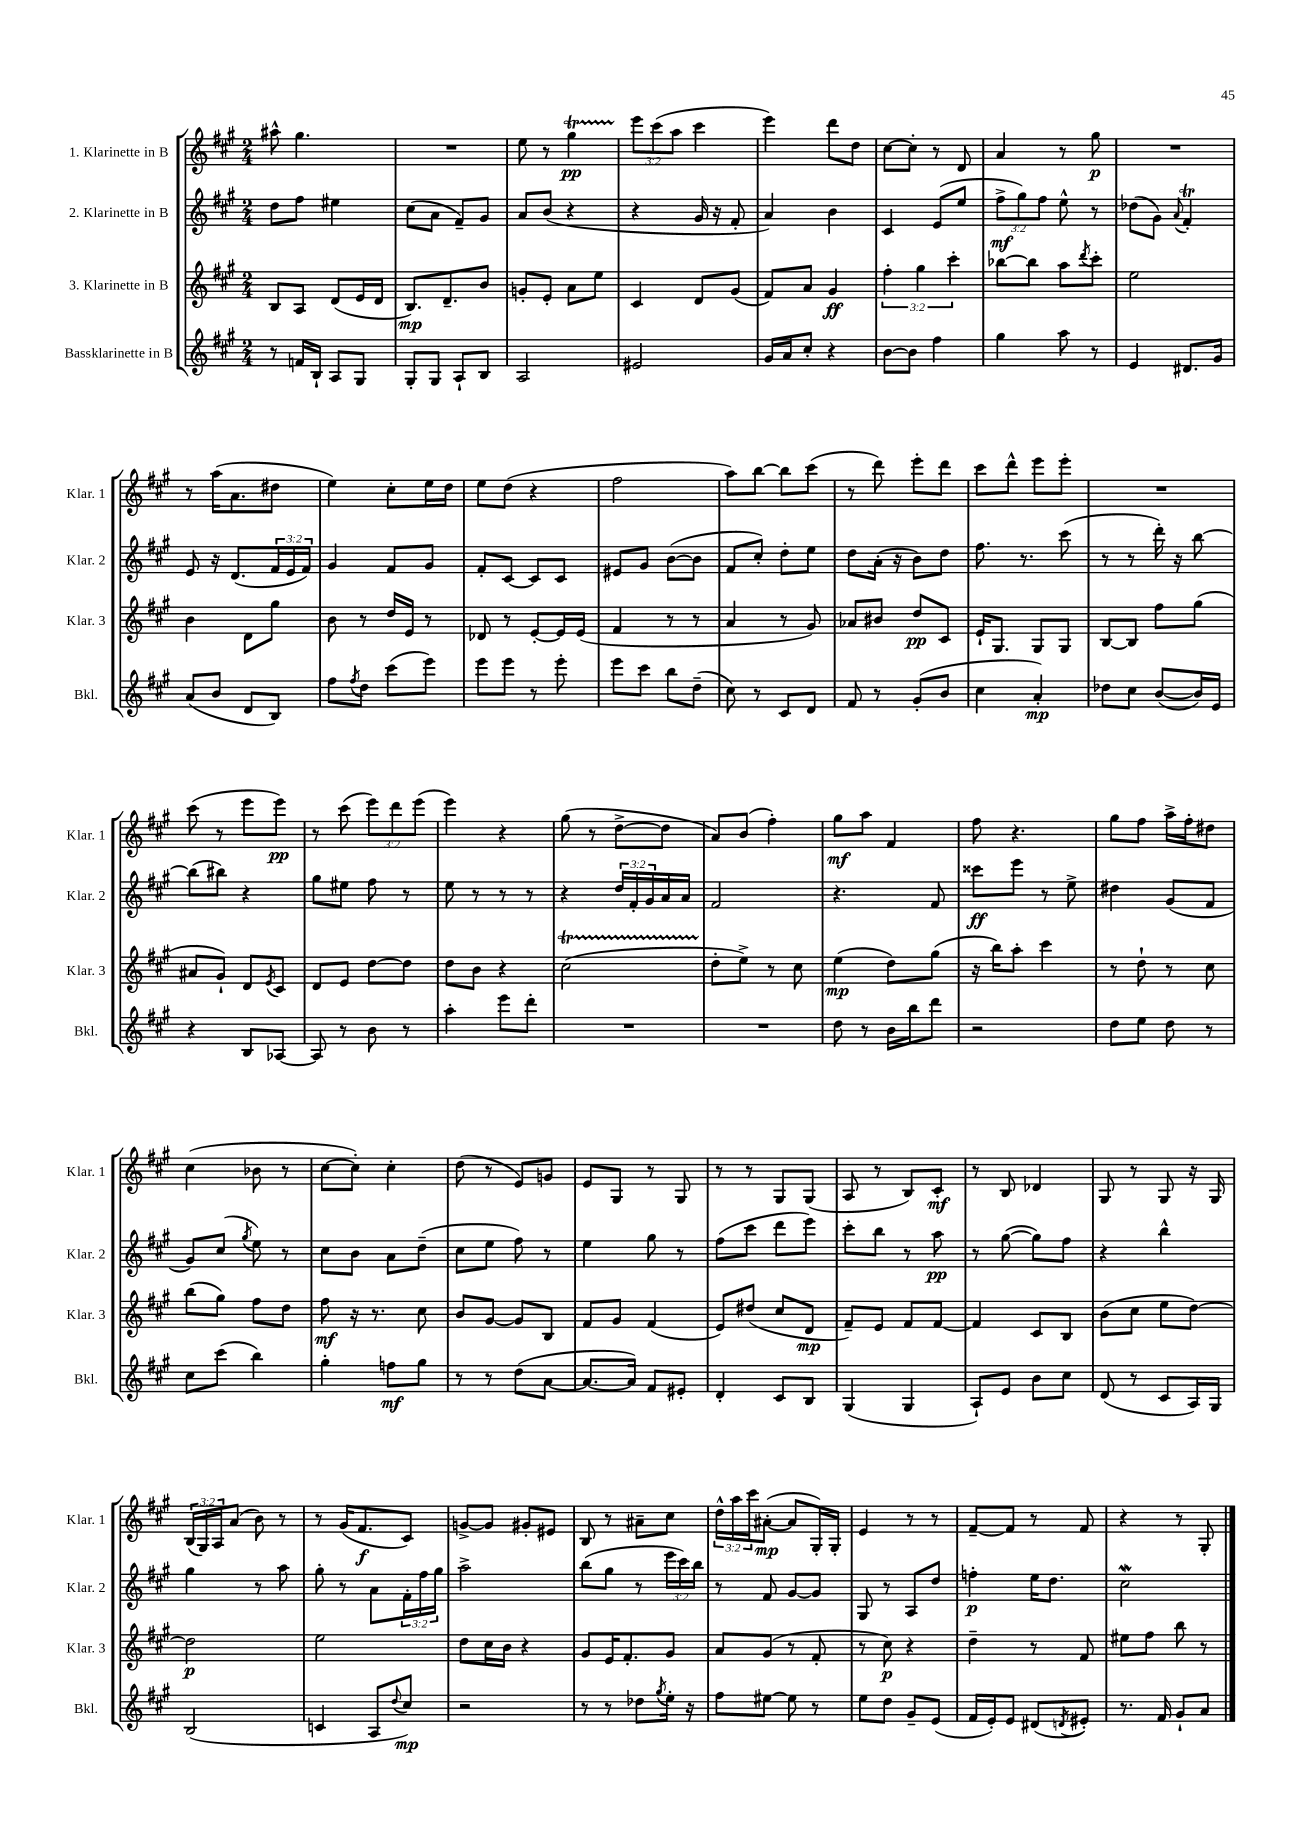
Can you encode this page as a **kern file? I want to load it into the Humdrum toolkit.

**kern	**kern	**kern	**kern
*staff4	*staff3	*staff2	*staff1
*clefG2	*clefG2	*clefG2	*clefG2
*k[f#c#g#]	*k[f#c#g#]	*k[f#c#g#]	*k[f#c#g#]
*M2/4	*M2/4	*M2/4	*M2/4
8r	8B	8dd	8aa#^^
16f	8A	8ff#	4.gg#
16B`	.	.	.
8A	(8d	4ee#	.
8G#	16e	.	.
.	16d	.	.
=	=	=	=
8G#'	8.B)	(8cc#	2r
8G#	.	8a	.
.	8.d~	.	.
8A`	.	8f#~)	.
8B	8b	8g#	.
=	=	=	=
2A	8g'	8a	8ee
.	8e'	(8b	8r
.	8a	4r	4gg#
.	8ee	.	.
=	=	=	=
2e#	4c#	4r	12eee
.	.	.	(12ccc#
.	.	.	12aa
.	8d	16g#	4ccc#
.	.	16r	.
.	(8g#	8f#'	.
=	=	=	=
16g#	8f#)	4a)	4eee)
16a	.	.	.
8cc#'	8a	.	.
4r	4g#	4b	8ddd
.	.	.	8dd
=	=	=	=
[8b	6ff#'	4c#	[8cc#
8b]	.	.	8cc#']
.	6gg#	.	.
4ff#	.	(8e	8r
.	6ccc#'	.	.
.	.	8ee	8d
=	=	=	=
4gg#	[8bb-	12ff#^	4a
.	.	12gg#)	.
.	8bb-]	.	.
.	.	12ff#	.
8aa	8aa	8ee^^	8r
.	8qddd	.	.
8r	8ccc#'	8r	8gg#
=	=	=	=
4e	2ee	(8dd-	2r
.	.	8g#)	.
.	.	8qqa	.
8.d#	.	4f#'	.
16g#	.	.	.
=	=	=	=
(8a	4b	8e	8r
8b	.	16r	(16aa
.	.	(8.d	8.a
8d	8d	.	.
8B)	8gg#	24f#	8dd#
.	.	24e	.
.	.	24f#)	.
=	=	=	=
8ff#	8b	4g#	4ee)
8qff#	.	.	.
8dd	8r	.	.
(8ccc#	16dd	8f#	8cc#'
.	16e	.	.
8eee)	8r	8g#	16ee
.	.	.	16dd
=	=	=	=
8eee	8d-	8f#'	8ee
8eee	8r	[8c#	(8dd
8r	[8e'	8c#]	4r
8eee'	16e]	8c#	.
.	(16e	.	.
=	=	=	=
8eee	4f#	8e#	2ff#
8ccc#	.	8g#	.
8bb	8r	([8b	.
(8dd~	8r	8b]	.
=	=	=	=
8cc#)	4a	8f#	8aa)
8r	.	8cc#')	[8bb
8c#	8r	8dd'	8bb]
8d	8g#)	8ee	(8ccc#
=	=	=	=
8f#	8a-	8dd	8r
8r	8b#	(16a'	8ddd)
.	.	16r	.
(8g#'	8dd	8b)	8eee'
8b	8c#	8dd	8ddd
=	=	=	=
4cc#	16e`	8.ff#	8ccc#
.	8.G#	.	.
.	.	.	8ddd^^
.	.	8.r	.
4a')	8G#	.	8eee
.	8G#	(8ccc#	8eee'
=	=	=	=
8dd-	[8B	8r	2r
8cc#	8B]	8r	.
([8b	8ff#	16ddd')	.
.	.	16r	.
16b])	(8gg#	[8bb	.
16e	.	.	.
=	=	=	=
4r	8a#	(8bb]	(8ccc#
.	8g#`)	8bb#)	8r
8B	8d	4r	8eee
.	8qe	.	.
[8A-	8c#	.	8eee)
=	=	=	=
8A-]	8d	8gg#	8r
8r	8e	8ee#	(8ccc#
8b	[8dd	8ff#	12eee)
.	.	.	12ddd
8r	8dd]	8r	.
.	.	.	(12eee
=	=	=	=
4aa'	8dd	8ee	4eee)
.	8b	8r	.
8eee	4r	8r	4r
8ddd'	.	8r	.
=	=	=	=
2r	(2cc#	4r	(8gg#
.	.	.	8r
.	.	24dd	[8dd^
.	.	24f#'	.
.	.	24g#	.
.	.	16a	8dd]
.	.	16a	.
=	=	=	=
2r	8dd'	2f#	8a)
.	8ee^)	.	(8b
.	8r	.	4ff#')
.	8cc#	.	.
=	=	=	=
8dd	(4ee	4.r	8gg#
8r	.	.	8aa
16b	8dd)	.	4f#
16bb	.	.	.
8ddd	(8gg#	8f#	.
=	=	=	=
2r	16r	8ccc##	8ff#
.	16bb)	.	.
.	8aa'	8eee	4.r
.	4ccc#	8r	.
.	.	8ee^	.
=	=	=	=
8dd	8r	4dd#	8gg#
8ee	8dd`	.	8ff#
8dd	8r	(8g#	16aa^
.	.	.	16ff#'
8r	8cc#	8f#	8dd#
=	=	=	=
8cc#	(8bb	8g#)	(4cc#
(8ccc#	8gg#)	(8cc#	.
.	.	8qgg#	.
4bb)	8ff#	8ee)	8b-
.	8dd	8r	8r
=	=	=	=
4gg#'	8ff#	8cc#	[8cc#
.	16r	8b	8cc#'])
.	8.r	.	.
8ff	.	8a	4cc#'
8gg#	8cc#	(8dd~	.
=	=	=	=
8r	8b	8cc#	(8dd
8r	[8g#	8ee	8r
(8dd	8g#]	8ff#)	8e)
[8a	8B	8r	8g
=	=	=	=
8.a_	8f#	4ee	8e
.	8g#	.	8G#
16a])	.	.	.
8f#	(4f#	8gg#	8r
8e#'	.	8r	8G#
=	=	=	=
4d'	8e)	(8ff#	8r
.	(8dd#	8ccc#	8r
8c#	8cc#	8ddd	8G#
8B	8d	8eee)	(8G#
=	=	=	=
(4G#	8f#~)	8ccc#'	8A
.	8e	8bb	8r
4G#	8f#	8r	8B)
.	[8f#	8aa	8c#'
=	=	=	=
8A`)	4f#]	8r	8r
8e	.	([8gg#	8B
8b	8c#	8gg#])	4d-
8cc#	8B	8ff#	.
=	=	=	=
(8d	(8b	4r	8G#
8r	8cc#	.	8r
8c#	8ee	4bb^^	8G#
16A)	[8dd)	.	16r
16G#	.	.	16G#
=	=	=	=
(2B	2dd]	4gg#	(24B
.	.	.	24G#)
.	.	.	24A
.	.	.	(8a
.	.	8r	8b)
.	.	8aa	8r
=	=	=	=
4c	2ee	8gg#'	8r
.	.	8r	(16g#
.	.	.	8.f#
8A	.	8a	.
8qqdd	.	.	.
8cc#)	.	24f#'	8c#)
.	.	24ff#	.
.	.	24gg#	.
=	=	=	=
2r	8dd	2aa^	[8g^
.	16cc#	.	8g]
.	16b	.	.
.	4r	.	8g#'
.	.	.	8e#
=	=	=	=
8r	8g#	(8bb	8B
8r	16e	8gg#	8r
.	8.f#'	.	.
8dd-	.	8r	8a#~
8qgg#	.	.	.
16ee'	8g#	24eee	8cc#
.	.	24ccc#)	.
16r	.	.	.
.	.	24bb	.
=	=	=	=
8ff#	8a	8r	24dd^^
.	.	.	24aa
.	.	.	24ccc#
[8ee#	(8g#	8f#	([8a#'
8ee#]	8r	[8g#	8a#]
8r	8f#'	8g#]	16G#')
.	.	.	16G#'
=	=	=	=
8ee	8r	8G#	4e
8dd	8cc#)	8r	.
8g#~	4r	8A	8r
(8e	.	8dd	8r
=	=	=	=
16f#	4dd~	4ff'	[8f#~
16e')	.	.	.
8e	.	.	8f#]
(8d#	8r	16ee	8r
.	.	8.dd	.
8qd	.	.	.
8e#')	8f#	.	8f#
=	=	=	=
8.r	8ee#	2cc#	4r
.	8ff#	.	.
16f#	.	.	.
8g#`	8bb	.	8r
8a	8r	.	8G#'
==	==	==	==
*-	*-	*-	*-
